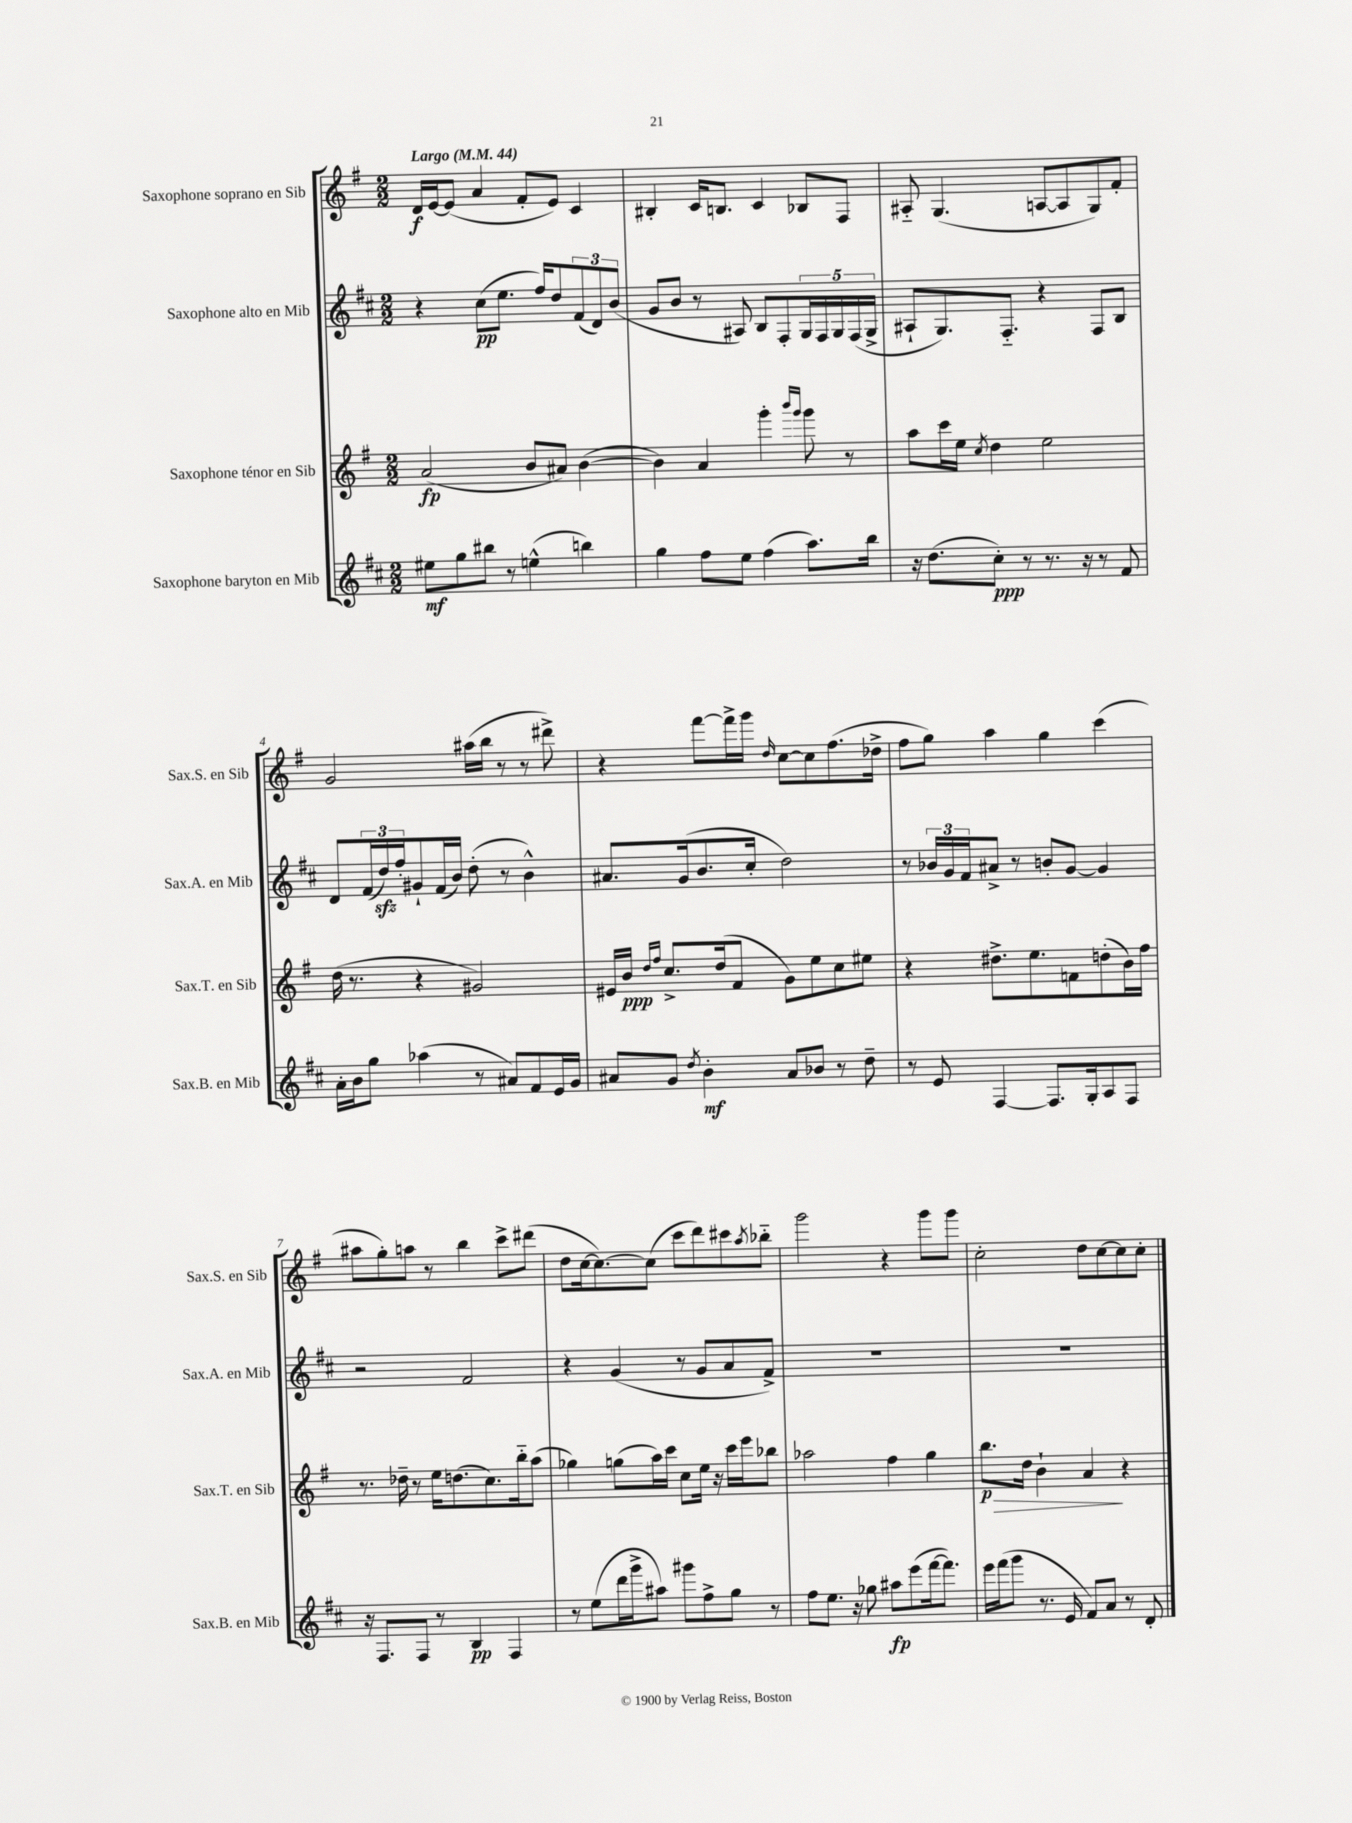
<<
\new StaffGroup <<
\new Staff = "s0" \with { instrumentName = "Saxophone soprano en Sib" shortInstrumentName = "Sax.S. en Sib" } {
    \clef treble \key g \major \numericTimeSignature \time 2/2 \tempo "Largo" 4 = 44
    d'16\f e'16~ e'8( a'4 fis'8-. e'8) c'4 |
    bis4-. c'16 b8. c'4 bes8 fis8 |
    ais8-_ g4.( a8~ a8 g8) fis'8-. |
    g'2 ais''16( b''16 r8 r8 dis'''8->) |
    r4 fis'''8~ fis'''16-> g'''16 \grace { d''16 } c''8~ c''8 fis''8.( des''16-> |
    fis''8 g''8) a''4 g''4 c'''4( |
    ais''8 g''8-.) a''8 r8 b''4 c'''8-> dis'''8( |
    d''8 c''16~ c''8.~) c''8( c'''8 d'''8) cis'''8 \acciaccatura { a''8 } bes''8-_ |
    g'''2 r4 g'''8 g'''8 |
    c''2-. d''8 c''8~ c''8 c''8-. \bar "|." |
}
\new Staff = "s1" \with { instrumentName = "Saxophone alto en Mib" shortInstrumentName = "Sax.A. en Mib" } {
    \clef treble \key d \major \numericTimeSignature \time 2/2
    r4 cis''8\pp( e''8. fis''16) d''8 \tuplet 3/2 { fis'8( d'8) b'8( } |
    g'8 b'8 r8 ais8) b8 fis8-. \tuplet 5/4 { g16 fis16 g16 fis16( g16-> } |
    ais8-! g8.) fis8.-_ r4 fis8 b8 |
    d'8 \tuplet 3/2 { fis'16( d''16\sfz) fis''16-. } gis'8-! fis'16( b'16) d''8-.( r8 b'4-^) |
    ais'8. g'16( b'8. cis''16-. d''2) |
    r8 \tuplet 3/2 { bes'16 g'16 fis'16 } ais'8-> r8 b'8-. g'8~ g'4 |
    r2 fis'2 |
    r4 g'4( r8 g'8 a'8 fis'8->) |
    R1 |
    R1 \bar "|." |
}
\new Staff = "s2" \with { instrumentName = "Saxophone ténor en Sib" shortInstrumentName = "Sax.T. en Sib" } {
    \clef treble \key g \major \numericTimeSignature \time 2/2
    a'2\fp( b'8 ais'8) b'4~( |
    b'4) a'4 g'''4-. \grace { b'''16 g'''16 } g'''8 r8 |
    a''8 c'''16 e''16 \acciaccatura { c''8 } d''4 e''2 |
    d''16( r8. r4 gis'2) |
    eis'16 b'16\ppp \grace { d''16 fis''16 } c''8.-> d''16( fis'8 g'8) e''8 c''8 eis''8 |
    r4 dis''8.-> e''8. f'8 d''8-.( b'16) fis''16 |
    r8. des''16-- r8 e''16 d''8.( c''8.) b''16-_ a''8( |
    ges''4) g''8( a''16) c'''16 c''8 e''16 r16 c'''16 e'''16 bes''8 |
    aes''2 fis''4 g''4 |
    b''8.\p\> d''16 b'4-! a'4\! r4 \bar "|." |
}
\new Staff = "s3" \with { instrumentName = "Saxophone baryton en Mib" shortInstrumentName = "Sax.B. en Mib" } {
    \clef treble \key d \major \numericTimeSignature \time 2/2
    eis''8\mf g''8 bis''8 r8 e''4-^( b''4) |
    g''4 fis''8 e''8 fis''4( a''8.) b''16 |
    r16 d''8.( cis''8-.\ppp) r8 r8. r16 r8 fis'8 |
    a'16-. b'16 g''8 aes''4( r8 ais'8) fis'8 e'16 g'16 |
    ais'8 g'8 \acciaccatura { d''8 } b'4-.\mf ais'8 bes'8 r8 d''8-- |
    r8 e'8 fis4~ fis8. g16-. a8 fis8 |
    r16 fis8. fis8 r8 b4\pp fis4 |
    r8 e''8( d'''16 g'''16-> ais''8) gis'''8 fis''8-> g''8 r8 |
    fis''8 e''8. r16 ges''8 ais''8\fp e'''8( fis'''16~ fis'''8.) |
    e'''16 fis'''16( g'''8 r8. e'16 fis'8) a'8 r8 d'8-. \bar "|." |
}
>>
>>
